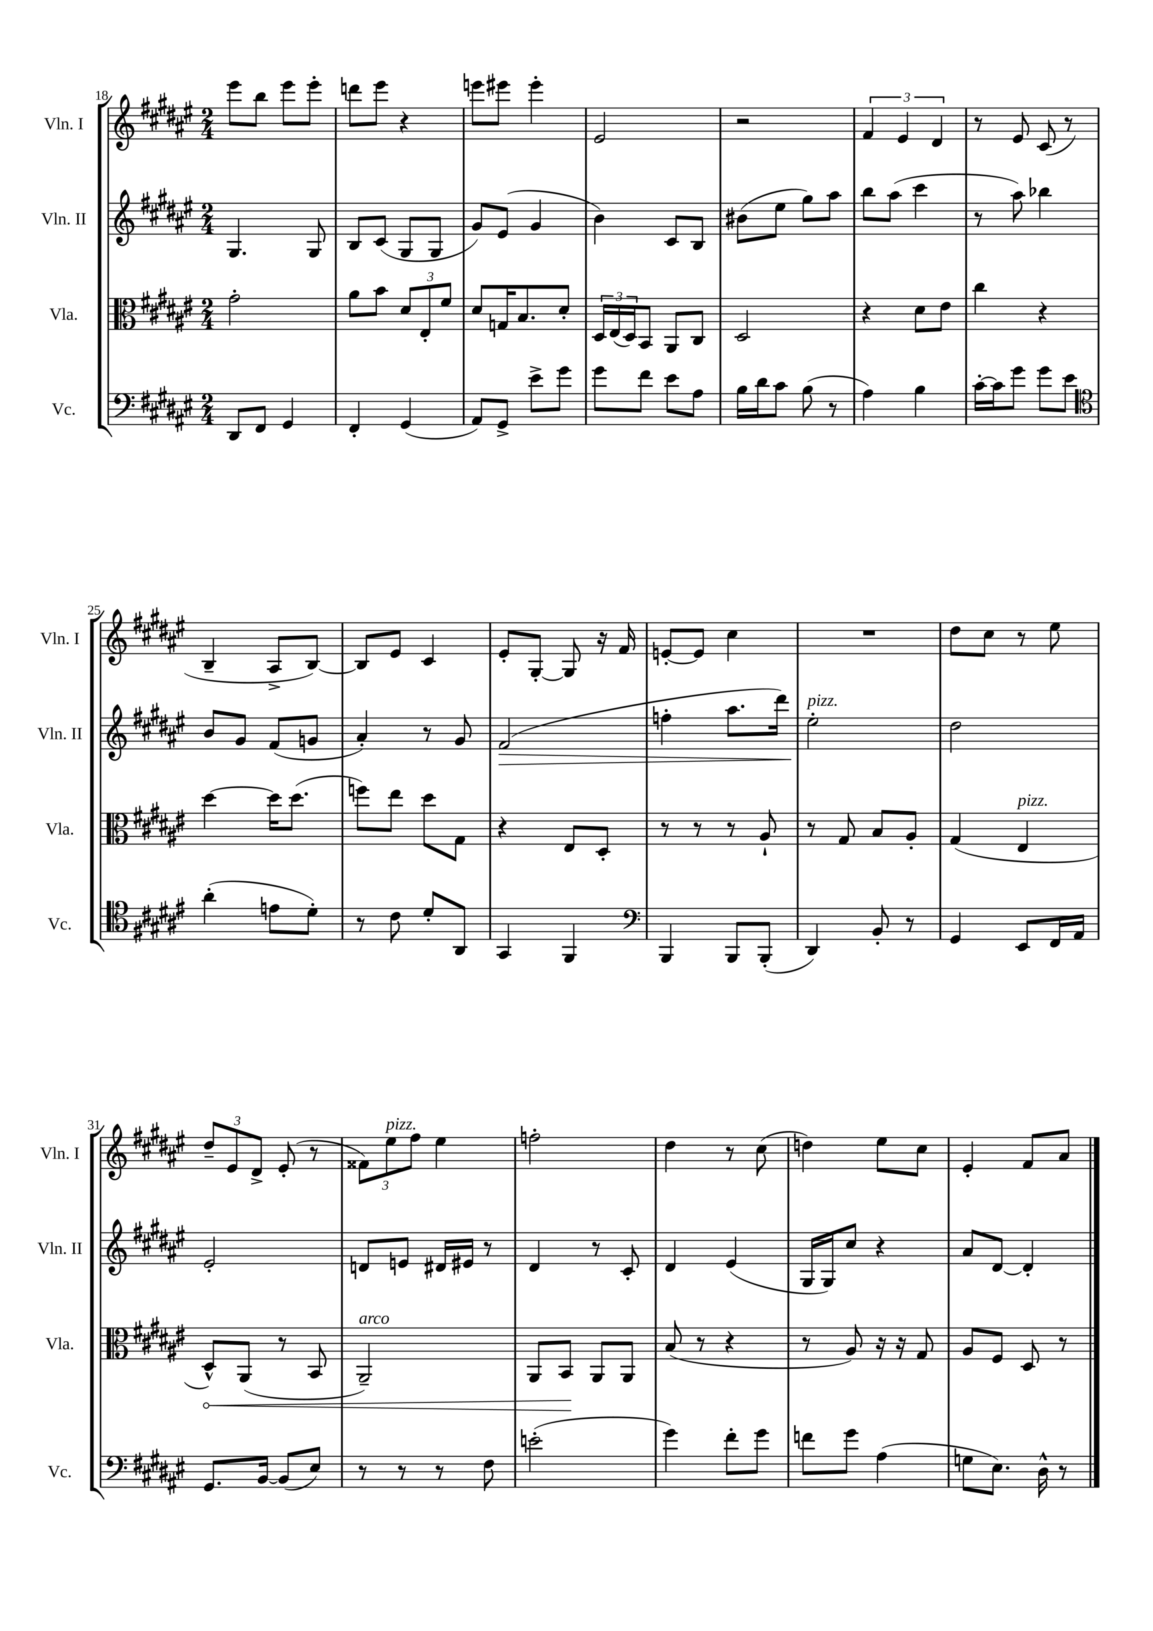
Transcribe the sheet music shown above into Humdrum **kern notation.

**kern	**kern	**kern	**kern
*staff4	*staff3	*staff2	*staff1
*clefF4	*clefC3	*clefG2	*clefG2
*k[f#c#g#d#a#e#]	*k[f#c#g#d#a#e#]	*k[f#c#g#d#a#e#]	*k[f#c#g#d#a#e#]
*M2/4	*M2/4	*M2/4	*M2/4
8DD#/L	2g#'\	4.G#/	8eee#\L
8FF#/J	.	.	8bb\J
4GG#/	.	.	8eee#\L
.	.	8G#/	8eee#'\J
=	=	=	=
4FF#'/	8a#\L	8B/L	8ddd\L
.	8b\J	(8c#/J	8eee#\J
(4GG#/	12d#/L	8G#/L	4r
.	12E#'/	.	.
.	.	8G#/J	.
.	12f#/J	.	.
=	=	=	=
8AA#/L)	8d#/L	8g#/L)	8eee\L
8GG#^/J	16G/K	(8e#/J	8eee#\J
.	8.B/	.	.
8e#^\L	.	4g#/	4eee#'\
8g#\J	8d#'/J	.	.
=	=	=	=
8g#\L	24D#/LL	4b\)	2e#/
.	(24E#/	.	.
.	24D#/J)	.	.
8f#\J	8BB/J	.	.
8e#\L	8AA#/L	8c#/L	.
8A#\J	8C#/J	8B/J	.
=	=	=	=
16B\LL	2D#/	(8b#\L	2r
16d#\J	.	.	.
8c#\J	.	8ee#\J	.
(8B\	.	8gg#\L)	.
8r	.	8aa#\J	.
=	=	=	=
4A#\)	4r	8bb\L	6f#/
.	.	(8aa#\J	.
.	.	.	6e#/
4B\	8d#\L	4ccc#\	.
.	.	.	6d#/
.	8e#\J	.	.
=	=	=	=
[16c#'\LL	4cc#\	8r	8r
16c#\]J	.	.	.
8g#\J	.	8aa#\)	8e#/
8g#\L	4r	4bb-\	(8c#/
8e#\J	.	.	8r
=	=	=	=
*clefC4	*	*	*
(4a#'\	[4dd#\	8b/L	4B~/
.	.	8g#/J	.
8e\L	16dd#\]LK	(8f#/L	8A#^/L
.	(8.dd#\J	.	.
8d#'\J)	.	8g/J	[8B/J)
=	=	=	=
8r	8ff\L)	4a#'/)	8B/]L
8c#\	8ee#\J	.	8e#/J
8d#'/L	8dd#\L	8r	4c#/
8AA#/J	8G#\J	8g#/	.
=	=	=	=
4GG#/	4r	(2f#/	8e#'/L
.	.	.	[8G#'/J
4FF#/	8E#/L	.	8G#/]
.	8D#'/J	.	16r
.	.	.	16f#/
=	=	=	=
*clefF4	*	*	*
4BBB/	8r	4ff'\	[8e'/L
.	8r	.	8e/]J
8BBB/L	8r	8.aa#\L	4cc#\
(8BBB'/J	8A#`/	.	.
.	.	16ddd#\Jk)	.
=	=	=	=
4DD#/)	8r	2ee#'\	2r
.	8G#/	.	.
8BB'/	8B/L	.	.
8r	8A#'/J	.	.
=	=	=	=
4GG#/	(4G#/	2dd#\	8dd#\L
.	.	.	8cc#\J
8EE#/L	4E#/	.	8r
16FF#/L	.	.	8ee#\
16AA#/JJ	.	.	.
=	=	=	=
8.GG#/L	8D#^^/L)	2e#'/	12dd#~/L
.	.	.	12e#/
.	(8AA#/J	.	.
.	.	.	12d#^/J
[16BB/Jk	.	.	.
(8BB/]L	8r	.	(8e#'/
8E#/J)	8BB/	.	8r
=	=	=	=
8r	2AA#~/)	8d/L	12f##\L)
.	.	.	12ee#\
8r	.	8e/J	.
.	.	.	12ff#\J
8r	.	16d#/LL	4ee#\
.	.	16e#/JJ	.
8F#\	.	8r	.
=	=	=	=
(2e'\	8AA#/L	4d#/	2ff'\
.	8BB/J	.	.
.	8AA#/L	8r	.
.	8AA#/J	8c#'/	.
=	=	=	=
4g#\)	(8B/	4d#/	4dd#\
.	8r	.	.
8f#'\L	4r	(4e#/	8r
8g#\J	.	.	(8cc#\
=	=	=	=
8f\L	8r	16G#/LL	4dd\)
.	.	16G#/J)	.
8g#\J	8A#/)	8cc#/J	.
(4A#\	16r	4r	8ee#\L
.	16r	.	.
.	8G#/	.	8cc#\J
=	=	=	=
8G\L	8A#/L	8a#/L	4e#'/
8.E#\J)	8F#/J	[8d#/J	.
.	8D#/	4d#'/]	8f#/L
16D#^^\	.	.	.
8r	8r	.	8a#/J
==	==	==	==
*-	*-	*-	*-
